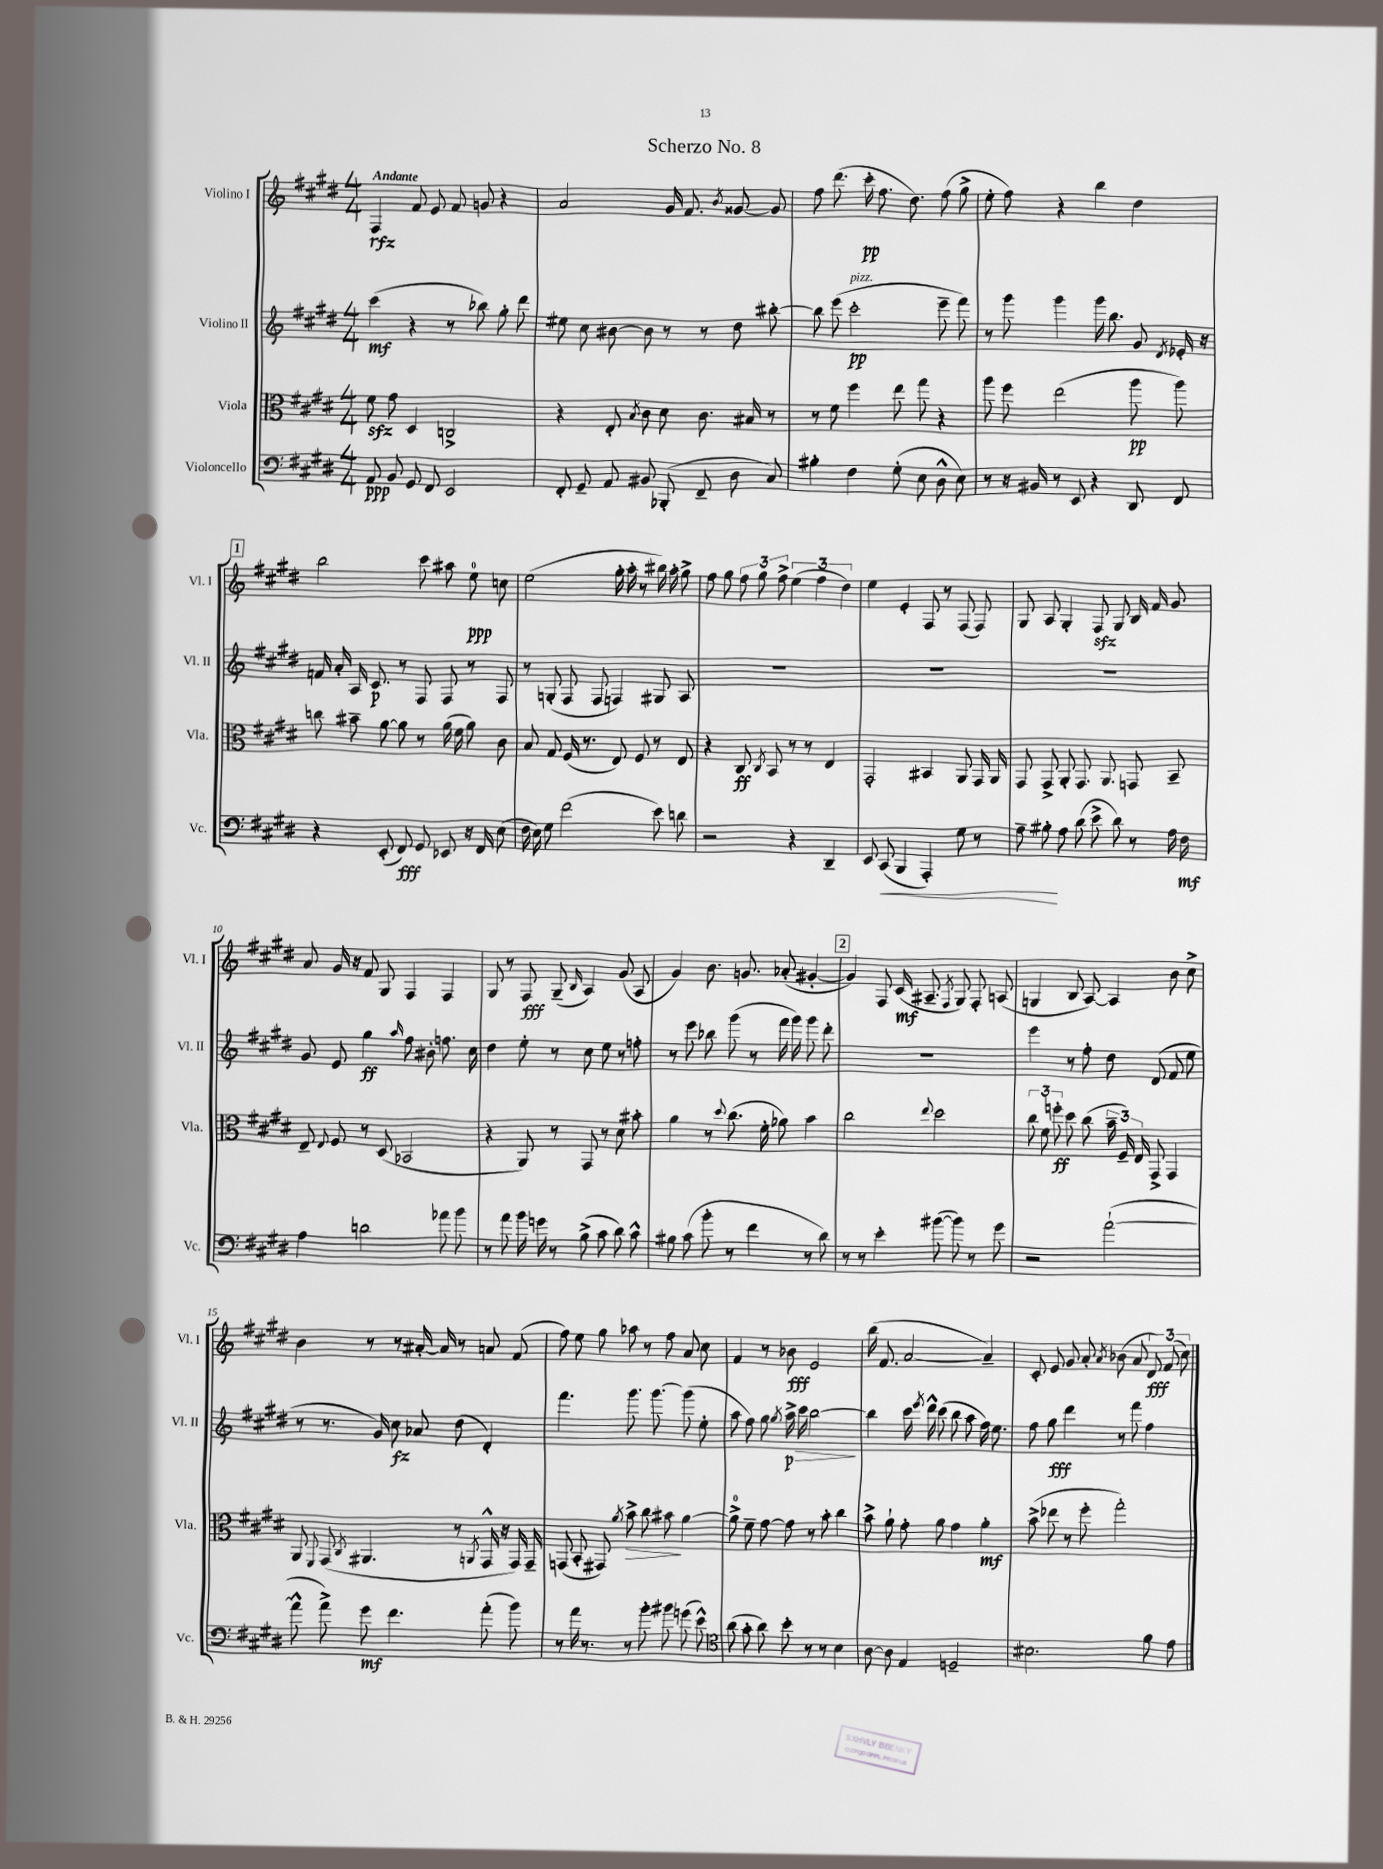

**kern	**kern	**kern	**kern
*staff4	*staff3	*staff2	*staff1
*clefF4	*clefC3	*clefG2	*clefG2
*k[f#c#g#d#]	*k[f#c#g#d#]	*k[f#c#g#d#]	*k[f#c#g#d#]
*M4/4	*M4/4	*M4/4	*M4/4
8AA/	8f#\	(4ccc#\	4F#/
8BB/	8g#\	.	.
8GG#/	4D#/	4r	8f#/
8FF#/	.	.	8e/
2EE/	2C^/	8r	8f#/
.	.	8bb-\)	8g/
.	.	8gg#'\	4r
.	.	8ddd#\	.
=	=	=	=
8FF#'/	4r	8ee#\	2a/
8GG#~/	.	8cc#\	.
8AA/	8E'/	[8b#\	.
.	8qB/	.	.
8BB#/	8c#\	8b#\]	.
(8BBB-'/	8d#\	8r	16g#/
.	.	.	8.f#/
8FF#~/	8.c#\	8r	.
.	.	.	8qb/
8D#\	.	8dd#\	[8g##/
.	16B#/	.	.
8C#/)	8r	[8bb#'\	8g##/]
=	=	=	=
4B#'\	8r	8bb#\]	8ff#\
.	8f#\	(8eee\	(8.ddd#\
4F#\	4ff#\	2ccc#'\	.
.	.	.	16ccc#'\
.	.	.	8.ff#\
(8G#'\	8ee\	.	.
.	.	.	8.dd#\)
8E\	8gg#\	.	.
8D#^^\	4r	8eee~\	(8ff#\
8E\)	.	8fff#\)	8gg#^\
=	=	=	=
8r	8aa\	8r	8ee'\
16r	8ff#\	8ggg#\	8ff#\)
16BB#/	.	.	.
8r	(2ee\	4ggg#\	4r
8EE/	.	.	.
4r	.	16ggg#\	4bb\
.	.	8.bb\	.
8DD#/	8aa\	8g#/	4dd#\
.	.	8qd#/	.
8FF#/	8aa\)	16e-'/	.
.	.	16r	.
=	=	=	=
4r	8cc\	16f/	2bb\
.	.	16a'/	.
.	8b#~\	16A/	.
.	.	8.c#/	.
(8EE'/	[8a\	.	.
8FF#/)	8a\]	8r	.
8GG#/	8r	8F#/	8ccc#\
8EE-/	(16a\	8F#/	8aa#\
.	16f#\	.	.
16r	8a\)	8r	8ee\
16FF#/	.	.	.
(8E\	8c#\	8F#/	8cc\
=	=	=	=
16F#\	8B/	8r	(2ee\
16E\)	.	.	.
8G#\	8G#/	(8G'/	.
(2f#\	(16F#/	8F#/	.
.	8.r	.	.
.	.	8F#/	.
.	8E/)	4F/)	16gg#'\
.	.	.	16aa'\
.	8F#/	.	8r
8e\)	8r	8G#/	16bb#\)
.	.	.	16aa'\
8d\	8E/	8A/	8gg#^\
=	=	=	=
2r	4r	1r	8ff#\
.	.	.	8gg#\
.	8C#/	.	12ff#\
.	.	.	12gg#\
.	8qC#/	.	.
.	8BB/	.	.
.	.	.	12ff#^\
4r	8r	.	(6ee\
.	8r	.	.
.	.	.	6ff#\
4DD#~/	4E/	.	.
.	.	.	6dd#\)
=	=	=	=
8EE/	2GG#'/	1r	4ee\
(8CC#/	.	.	.
4BBB/	.	.	4e'/
4AAA'/)	4BB#/	.	8F#/
.	.	.	8r
8G#\	8AA/	.	(8F#/
8r	16GG#/	.	8F#/)
.	16AA/	.	.
=	=	=	=
8A~\	8GG#/	1r	8G#/
8B#'\	8GG#^/	.	8A/
8A\	8AA'/	.	4G#'/
(8d#\	8.GG#/	.	.
8e^\	.	.	8F#/
.	8.AA/	.	.
8d#\)	.	.	8G#/
8r	8GG/	.	16B/
.	.	.	16f#/
16A\	8BB~/	.	8g#/
16F#\	.	.	.
=	=	=	=
4A\	8E~/	8g#/	8a/
.	8qqE/	.	.
.	8F#/	8e/	16g#/
.	.	.	16r
2d\	8r	4gg#\	8f#/
.	(8D#/	.	8G#/
.	.	16qqaa/	.
.	2BB-/	8ff#\	4F#/
.	.	8b#'\	.
8a-\	.	8.ff\	4F#/
8b\	.	.	.
.	.	16cc#\	.
=	=	=	=
8r	4r	4dd#\	8G#/
8a\	.	.	8r
16b\	8AA/)	8ee'\	8F#/
16g\	.	.	.
8r	8r	8r	(8G#~/
.	.	.	16qqB/
(8B^\	8GG#/	8cc#\	4A/)
8c#\	8r	8ee\	.
8d#\)	8d#\	8r	(8g#/
8c#^^\	8b#'\	8ff'\	8A/
=	=	=	=
8B#\	4a\	8r	4g#/)
(8c#\	.	8eee\	.
8b'\	8r	8bb-\	8.b\
.	8qqdd#/	.	.
8r	(8.cc#\	(8ggg#\	.
.	.	.	8.g/
4f#\	.	8r	.
.	16f#'\	.	.
.	8a-\)	16fff#\	(8a-'/
.	.	16ggg#\)	.
8r	4b\	8ggg#\	[4g#'/
8d#\)	.	8ddd#'\	.
=	=	=	=
8r	2cc#\	1r	4g#/])
8r	.	.	.
4e'\	.	.	8F#/
.	.	.	(16c#/
.	.	.	8.A#~/
.	8qqee/	.	.
([8b#\	2dd#\	.	.
.	.	.	8qF#/
8b#\])	.	.	8G#/)
8r	.	.	8F#'/
8g#\	.	.	(8A/
=	=	=	=
2r	12cc#\	4eee\	4G/
.	12f#\	.	.
.	12ff'\	.	.
.	8dd#\	8r	8B/
.	(8cc#\	8ff#'\	[8A/)
([2a`\	24b~\	8dd#\	4A/]
.	24F#~/)	.	.
.	24E/	.	.
.	8GG#^/	(8d#/	.
.	4GG#/	8f#/	8b\
.	.	8ee\	8cc#^\
=	=	=	=
8a^^\]	8AA/	8r	4b\
.	8qqFF#/	.	.
8a^\)	(8GG#/	8.r	.
.	8qC#/	.	.
8g#\	4.AA#/	.	8r
.	.	16g#/)	.
4.f#\	.	8cc#\	8r
.	.	8a-/	[16a#'/
.	.	.	16a#/]
.	8r	(8dd#\	8r
.	8qAA/	.	.
(8a'\	16GG#^^/	4d#'/)	8a/
.	16r	.	.
8b\)	16GG#/)	.	(8f#/
.	16GG#~/	.	.
=	=	=	=
8r	(8GG/	4.fff#\	8ff#\)
16a\	8BB'/	.	8ee\
8.r	.	.	.
.	8GG#/)	.	8gg#\
.	8qa/	.	.
8r	8b^\	8.ggg#\	8aa-\
8b'\	8cc#\	.	8r
.	.	[8.ggg#\	.
8b#\	8b#\	.	8ff#\
(8g\	[4a\	(8ggg#\]	8a/
8e^^\)	.	8ee'\	8cc#\
=	=	=	=
*clefC4	*	*	*
(8a\	8a^\]	8aa\	4f#/
8g#'\	8f#~\	8ff#\)	.
8a\)	[8g#\	8gg#\	8r
.	.	8qgg#/	.
8b'\	8g#\]	16aa^\	8b-\
.	.	16ccc#\	.
8r	8r	[2bb\	2e/
8r	8b'\	.	.
4B\	4cc#\	.	.
=	=	=	=
[8A\	8b^\	4bb\]	(16bb\
.	.	.	8.f#/
8A\]	8a`\	.	.
4E/	8g#'\	16ccc#\	[2a/
.	.	8qeee/	.
.	.	16ddd#^^\	.
.	8a\	(8ccc#\	.
2D~/	4g#\	8bb\	.
.	.	8aa\	.
.	4a'\	16ff#\)	4a~/])
.	.	8.ee\	.
=	=	=	=
2.B#\	(8b^\	8ff#\	8c#'/
.	8ee-\	8gg#\	8e/
.	8r	4ddd#\	8g#/
.	8ff#'\	.	8a'/
.	.	.	8qa/
.	2gg#'\)	8r	(8b-\
.	.	8fff#\	8a/
8f#\	.	4ff#\	12d#/)
.	.	.	(12f#/
8e\	.	.	.
.	.	.	12cc#\)
==	==	==	==
*-	*-	*-	*-
